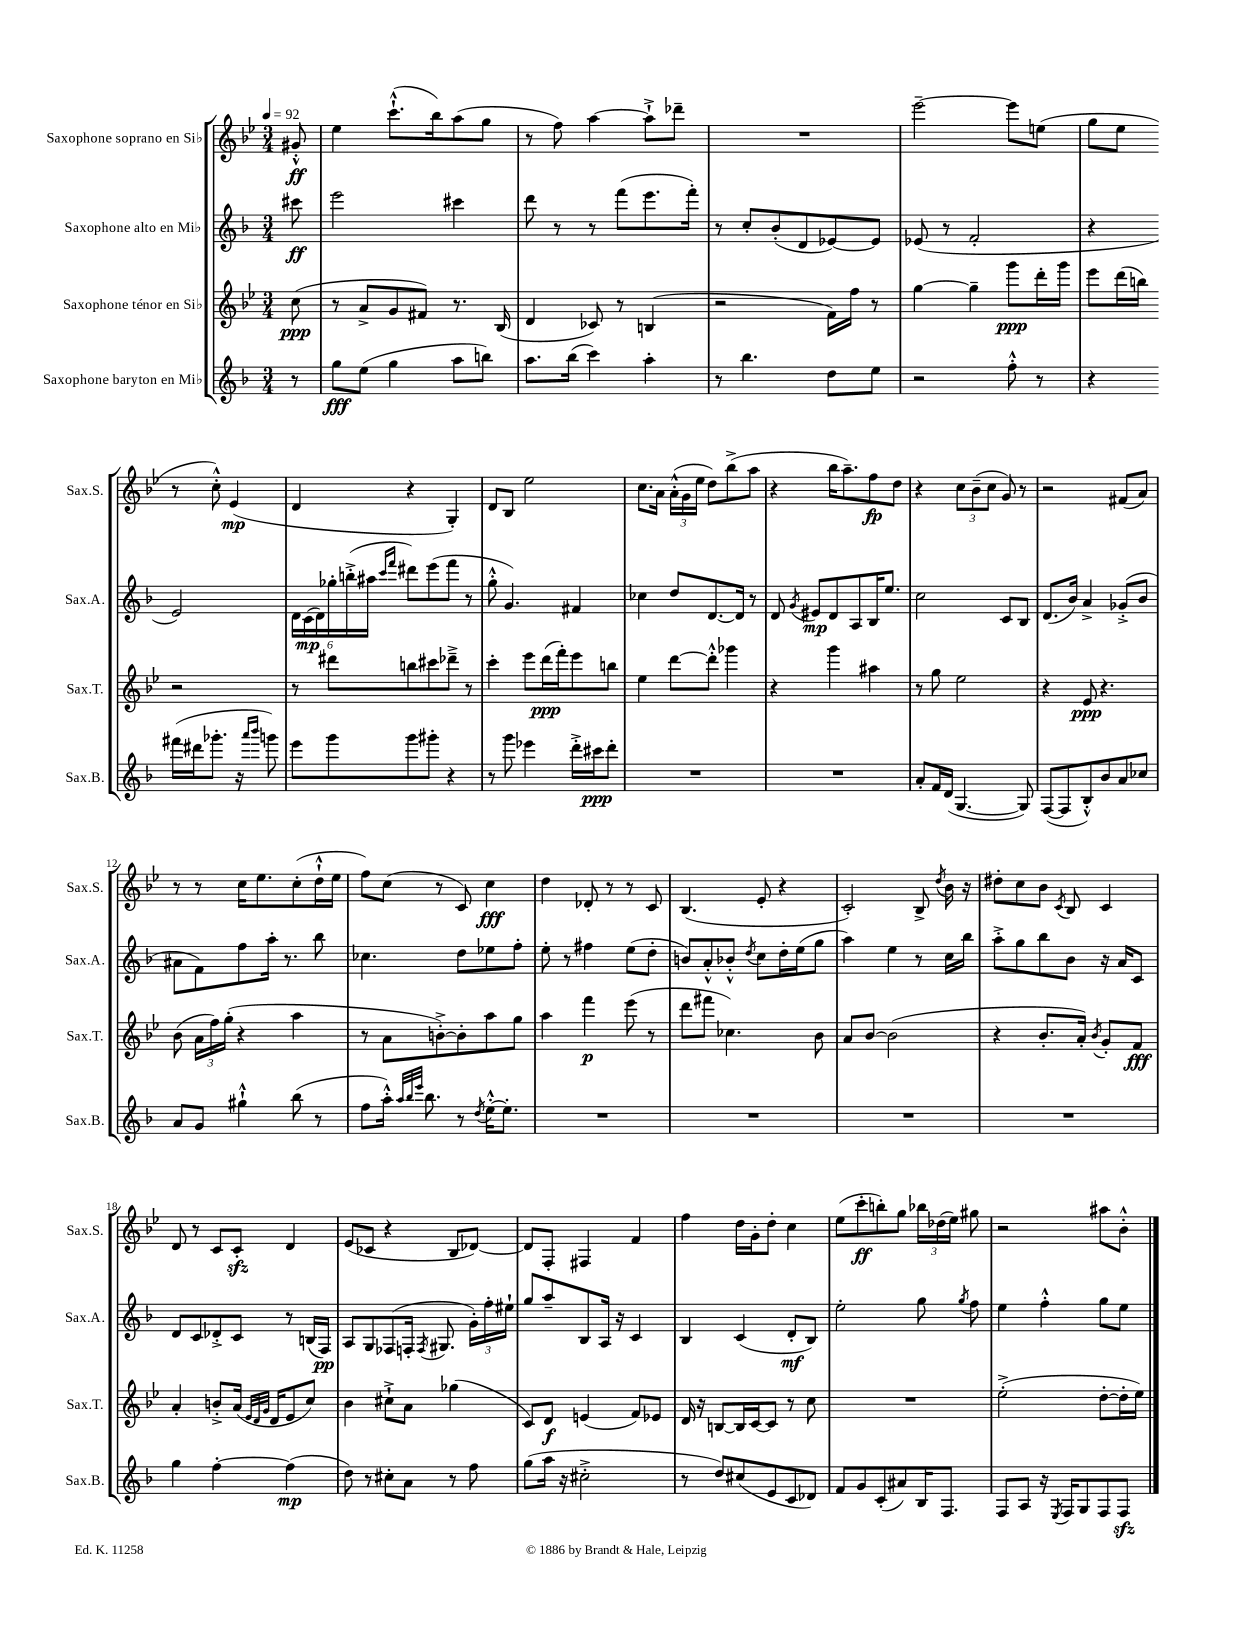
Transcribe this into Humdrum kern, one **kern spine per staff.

**kern	**kern	**kern	**kern
*staff4	*staff3	*staff2	*staff1
*clefG2	*clefG2	*clefG2	*clefG2
*k[b-]	*k[b-e-]	*k[b-]	*k[b-e-]
*M3/4	*M3/4	*M3/4	*M3/4
*MM92	*MM92	*MM92	*MM92
8r	(8cc	8ccc#	8g#'^^
=	=	=	=
8gg	8r	2eee	4ee-
(8ee	8a^	.	.
4gg	8g	.	(8.ccc`^^
.	8f#)	.	.
.	.	.	16bb-)
8aa	8.r	4ccc#	(8aa
8bb)	.	.	8gg
.	(16B-	.	.
=	=	=	=
8.aa	4d	8ddd	8r
.	.	8r	8ff)
(16bb-	.	.	.
4ccc)	8c-)	8r	[4aa
.	8r	(8fff	.
4aa'	(4B	8.eee	8aa`^]
.	.	.	8ddd-~
.	.	16fff')	.
=	=	=	=
8r	2r	8r	2.r
4.bb-	.	8cc'	.
.	.	(8b-'	.
.	.	8d	.
8dd	16f)	[8e-)	.
.	16ff	.	.
8ee	8r	8e-]	.
=	=	=	=
2r	[4gg	(8e-	[2eee-~
.	.	8r	.
.	4gg~]	2f'	.
8ff'^^	8ggg	.	8eee-]
8r	16ddd'	.	(8ee
.	16ggg	.	.
=	=	=	=
4r	8eee-	4r	8gg
.	(16ddd	.	8ee-
.	16bb)	.	.
(16fff#	2r	2e)	8r
16ddd#	.	.	.
8.ggg-'	.	.	8cc'^^)
.	.	.	(4e-
16r	.	.	.
16qqaaa	.	.	.
16qqbbb-	.	.	.
8ggg)	.	.	.
=	=	=	=
8eee	8r	24d	4d
.	.	(24c	.
.	.	24d)	.
8ggg	8ddd#	24gg-'	.
.	.	(24bb'^	.
.	.	24aa#	.
.	.	16qqccc	.
.	.	16qqfff	.
8ggg	8bb	8ddd#)	4r
8ggg#'	8ccc#	(8eee	.
4r	8ddd-~^	8fff	4G')
.	8r	8r	.
=	=	=	=
8r	4ccc'	8gg'^^	8d
8ggg	.	4.g)	8B-
4eee-	8eee-	.	2ee-
.	(16ddd	.	.
.	16fff')	.	.
16ddd'^	8eee-	4f#	.
16ccc#	.	.	.
8ddd'	8bb	.	.
=	=	=	=
2.r	4ee-	4cc-	8.cc
.	.	.	16a
.	[8ddd	8dd	(24a'^^
.	.	.	24g
.	.	.	24ee-
.	8ddd'^^]	[8.d	8dd)
.	4ggg-	.	(8bb-^
.	.	16d]	.
.	.	8r	8aa
=	=	=	=
2.r	4r	8d	4r
.	.	8qg	.
.	.	8e#	.
.	4ggg	8d	16bb-
.	.	.	8.aa~)
.	.	8A	.
.	4aa#	16B-	8ff
.	.	8.ee	.
.	.	.	8dd
=	=	=	=
8a'	8r	2cc	4r
16f	8gg	.	.
(16d	.	.	.
[4.G	2ee-	.	12cc
.	.	.	(12b-~
.	.	.	12cc
.	.	8c	8g)
8G])	.	8B-	8r
=	=	=	=
([8F	4r	(8.d	2r
8F]	.	.	.
.	.	16b-)	.
8B-'^^)	8e-	4a^	.
8b-	4.r	.	.
8a	.	(8g-'^	(8f#
8cc-	.	8b-	8a)
=	=	=	=
8a	(8b-	8a#	8r
8g	24a	8f)	8r
.	24ff)	.	.
.	(24gg'	.	.
4gg#`^^	4r	8ff	16cc
.	.	.	8.ee-
.	.	16aa'	.
.	.	8.r	.
(8bb-	4aa	.	(8cc'
8r	.	8bb-	16dd`^^
.	.	.	16ee-
=	=	=	=
8ff	8r	4.cc-	8ff)
16aa'^^)	8a	.	(8cc
32qqaa	.	.	.
32qqbb-	.	.	.
32qqeee	.	.	.
8.bb-	.	.	.
.	[8b'^)	.	8r
8r	8b']	8dd	8c)
8qdd	.	.	.
[16ee'^^	8aa	8ee-	4cc
8.ee']	.	.	.
.	8gg	8ff'	.
=	=	=	=
2.r	4aa	8ee'	4dd
.	.	8r	.
.	4fff	4ff#	8d-'
.	.	.	8r
.	(8eee-	(8ee	8r
.	8r	8dd'	8c
=	=	=	=
2.r	8ddd	8b)	(4.B-
.	8fff#	8a'^^	.
.	4.cc-)	8b-'^^	.
.	.	8qdd	.
.	.	8cc	8e-'
.	.	16dd'	4r
.	.	(16ee	.
.	8b-	8gg	.
=	=	=	=
2.r	8a	4aa)	2c')
.	[8b-	.	.
.	(2b-]	4ee	.
.	.	8r	8B-^
.	.	.	8qdd
.	.	16cc	16b-
.	.	16bb-	16r
=	=	=	=
2.r	4r	8aa'^	8dd#'
.	.	8gg	8cc
.	8.b-'	8bb-	8b-
.	.	.	8qc
.	.	8b-	8B-
.	16a')	.	.
.	8qb-	.	.
.	8g'	16r	4c
.	.	16a	.
.	8f	8c	.
=	=	=	=
4gg	4a'	8d	8d
.	.	8c	8r
[4ff'	8b'^	8d-'^	8c
.	(16a	8c	8c'
.	32qqe-	.	.
.	32qqd	.	.
.	32qqg	.	.
.	16d	.	.
(4ff]	8e-	8r	4d
.	8cc)	(16B	.
.	.	16F)	.
=	=	=	=
8dd)	4b-	8A	(8e-
8r	.	8G	8c-
8cc#'	8cc#`^	(8F-	4r
8a	8a	16F'	.
.	.	8qF	.
.	.	8.G#	.
8r	(4gg-	.	8B-
8ff	.	24g')	[8d-)
.	.	24ff'	.
.	.	24ee#`	.
=	=	=	=
(8gg	8c)	8gg	8d-]
16aa	8d	8aa~	8F'
16r	.	.	.
2cc#'^	(4e	8B-	4F#
.	.	16A	.
.	.	16r	.
.	8f)	4c	4f
.	8e-	.	.
=	=	=	=
8r	16d	4B-	4ff
.	16r	.	.
8dd)	[8B	.	.
(8cc#	16B]	(4c	16dd
.	[16c	.	16g'
8e	8c]	.	8dd'
8c	8r	8d'	4cc
8d-)	8cc	8B-)	.
=	=	=	=
8f	2.r	2ee'	(8ee-
8g	.	.	8ccc'
(8c'	.	.	8bb')
8a#)	.	.	8gg
16B-	.	8gg	24bb-
.	.	.	(24dd-
8.F	.	.	.
.	.	.	24ee-)
.	.	8qgg	.
.	.	8ff	8gg#
=	=	=	=
8F	(2ee-'^	4ee	2r
8A	.	.	.
16r	.	4ff'^^	.
8qE	.	.	.
16F	.	.	.
8G	.	.	.
8F	[8dd'	8gg	8aa#
8F	16dd']	8ee	8b-'^^
.	16ee-)	.	.
==	==	==	==
*-	*-	*-	*-
